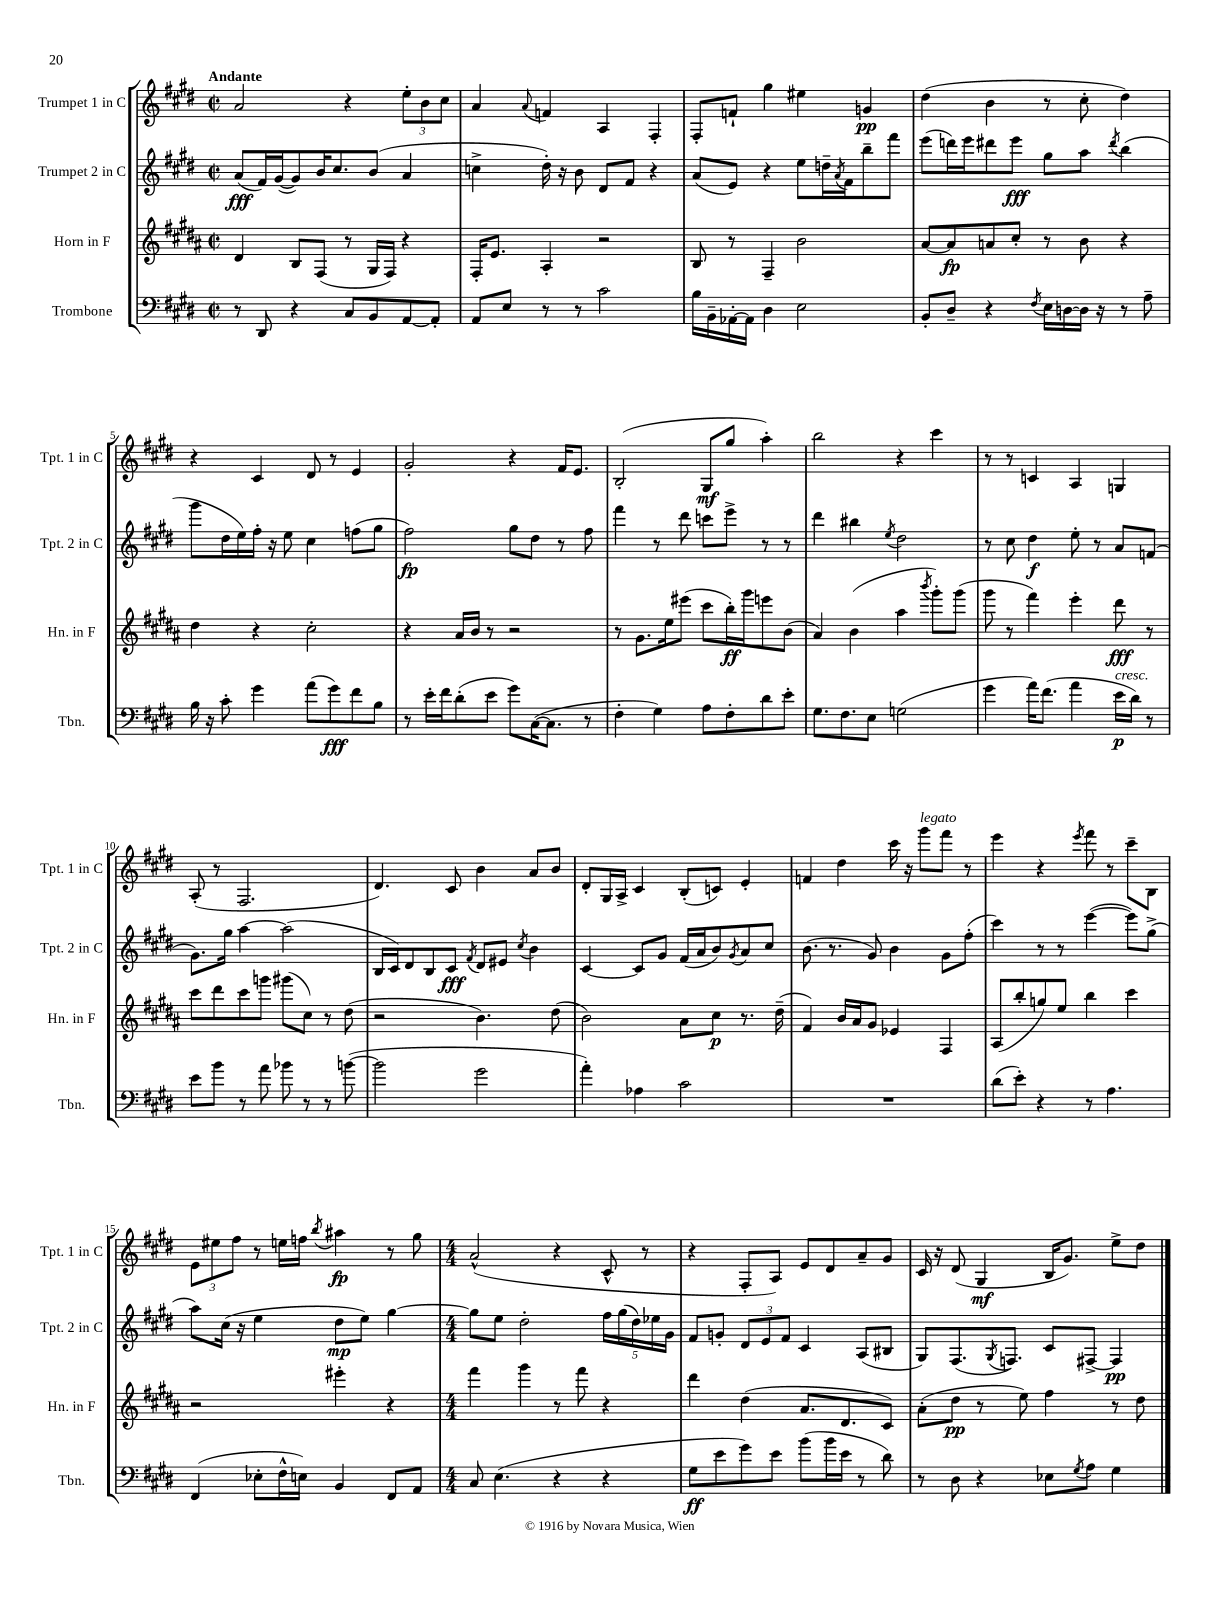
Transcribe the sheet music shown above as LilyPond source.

<<
\new StaffGroup <<
\new Staff = "s0" \with { instrumentName = "Trumpet 1 in C" shortInstrumentName = "Tpt. 1 in C" } {
    \clef treble \key e \major \defaultTimeSignature \time 2/2 \tempo "Andante"
    a'2 r4 \tuplet 3/2 { e''8-. b'8 cis''8 } |
    a'4 \appoggiatura { a'8 } f'4 a4 fis4-. |
    fis8-. f'8-! gis''4 eis''4 g'4\pp |
    dis''4( b'4 r8 cis''8-. dis''4) |
    r4 cis'4 dis'8 r8 e'4 |
    gis'2-. r4 fis'16 e'8. |
    b2-.( gis8\mf gis''8 a''4-.) |
    b''2 r4 cis'''4 |
    r8 r8 c'4 a4 g4 |
    a8-.( r8 fis2. |
    dis'4.) cis'8 b'4 a'8 b'8 |
    dis'8-. gis16 a16-> cis'4 b8-.( c'8) e'4-. |
    f'4 dis''4 cis'''16 r16 gis'''8^\markup { \italic "legato" } fis'''8 r8 |
    e'''4 r4 \acciaccatura { e'''8 } fis'''8 r8 cis'''8-- b8 |
    \tuplet 3/2 { e'8 eis''8 fis''8 } r8 e''16 f''16 \acciaccatura { b''8 } ais''4\fp r8 gis''8 |
    \numericTimeSignature \time 4/4 a'2-^( r4 cis'8-^ r8 |
    r4 fis8-. a8) e'8 dis'8 a'8-- gis'8 |
    cis'16 r16 dis'8( gis4\mf b16 gis'8.) e''8-> dis''8 \bar "|." |
}
\new Staff = "s1" \with { instrumentName = "Trumpet 2 in C" shortInstrumentName = "Tpt. 2 in C" } {
    \clef treble \key e \major \defaultTimeSignature \time 2/2
    a'8\fff( fis'16) gis'16~( gis'8) b'16 cis''8. b'8( a'4 |
    c''4-> dis''16-.) r16 b'8 dis'8 fis'8 r4 |
    a'8( e'8) r4 e''8 d''16-- \acciaccatura { a'8 } fis'16 b''8-- fis'''8 |
    e'''8( d'''16) e'''16 dis'''8 e'''8\fff gis''8 a''8 \acciaccatura { dis'''8 } b''4( |
    gis'''8 dis''16 e''16) fis''16-. r16 e''8 cis''4 f''8( gis''8 |
    fis''2\fp) gis''8 dis''8 r8 fis''8 |
    fis'''4 r8 dis'''8 c'''8 e'''8-> r8 r8 |
    dis'''4 bis''4 \acciaccatura { e''8 } dis''2 |
    r8 cis''8 dis''4\f e''8-. r8 a'8 f'8( |
    gis'8.) gis''16 a''4~ a''2( |
    b16 cis'16) dis'8 b8 cis'8\fff \acciaccatura { fis'8 } dis'8 eis'8 \acciaccatura { cis''8 } b'4 |
    cis'4~ cis'8 gis'8 fis'16( a'16 b'8) \acciaccatura { gis'8 } a'8 cis''8 |
    b'8.( r8. gis'8) b'4 gis'8 fis''8-.( |
    cis'''4) r8 r8 e'''4~( e'''8) gis''8->( |
    a''8) cis''16( r16 e''4 dis''8\mp e''8) gis''4~ |
    \numericTimeSignature \time 4/4 gis''8 e''8 dis''2-. \tuplet 5/4 { fis''16 gis''16( dis''16) ees''16 gis'16 } |
    fis'8 g'8-. \tuplet 3/2 { dis'8 e'8 fis'8 } cis'4 a8( bis8 |
    gis8) fis8.( \acciaccatura { gis8 } f8.) cis'8 fis8~-> fis4\pp \bar "|." |
}
\new Staff = "s2" \with { instrumentName = "Horn in F" shortInstrumentName = "Hn. in F" } {
    \clef treble \key b \major \defaultTimeSignature \time 2/2
    dis'4 b8 fis8( r8 gis16 fis16) r4 |
    fis16-. e'8. ais4-. r2 |
    b8 r8 fis4-- b'2 |
    ais'8~ ais'8\fp a'8 cis''8-. r8 b'8 r4 |
    dis''4 r4 cis''2-. |
    r4 ais'16 b'16 r8 r2 |
    r8 gis'8. e''16 eis'''8( cis'''8 b''16-.\ff) gis'''16 e'''8 b'8( |
    ais'4) b'4( ais''4 \acciaccatura { b'''8 } gis'''8-.) gis'''8( |
    gis'''8 r8 fis'''4) e'''4-. dis'''8\fff r8 |
    cis'''8 dis'''8 cis'''8 g'''8 gis'''8( cis''8) r8 dis''8( |
    r2 b'4.) dis''8( |
    b'2) ais'8 cis''8\p r8. dis''16--( |
    fis'4) b'16 ais'16 gis'8 ees'4 fis4 |
    ais8( b''8-. g''8) e''8 b''4 cis'''4 |
    r2 eis'''4-. r4 |
    \numericTimeSignature \time 4/4 fis'''4 gis'''4 r8 fis'''8 r4 |
    dis'''4 dis''4( ais'8. dis'8. cis'8) |
    ais'8-.( dis''8\pp r8 e''8) fis''4 r8 dis''8 \bar "|." |
}
\new Staff = "s3" \with { instrumentName = "Trombone" shortInstrumentName = "Tbn." } {
    \clef bass \key e \major \defaultTimeSignature \time 2/2
    r8 dis,8 r4 cis8 b,8 a,8~ a,8-. |
    a,8 e8 r8 r8 cis'2 |
    b16 b,16-- aes,16~-. aes,16 dis4 e2 |
    b,8-. dis8-- r4 \acciaccatura { fis8 } e16 d16~ d16 r16 r8 a8-- |
    b16 r16 cis'8-. gis'4 a'8( gis'8\fff) fis'8 b8 |
    r8 e'16-. fis'16 dis'8-.( e'8 gis'8) cis16~( cis8. r8 |
    fis4-. gis4) a8 fis8-. dis'8 e'8-. |
    gis8. fis8. e8 g2( |
    gis'4 a'16) fis'8.( a'4 e'16\p^\markup { \italic "cresc." } dis'16) r8 |
    e'8 b'8 r8 a'8 bes'8 r8 r8 b'8~( |
    b'2 gis'2 |
    a'4-.) aes4 cis'2 |
    R1 |
    dis'8( e'8-.) r4 r8 a4. |
    fis,4( ees8-. fis16-^ e16) b,4 fis,8 a,8 |
    \numericTimeSignature \time 4/4 cis8 e4.( r4 r4 |
    gis8\ff e'8 gis'8) e'8 b'8( b'16 e'16 r8 dis'8) |
    r8 dis8 r4 ees8 \acciaccatura { gis8 } a8 gis4 \bar "|." |
}
>>
>>
